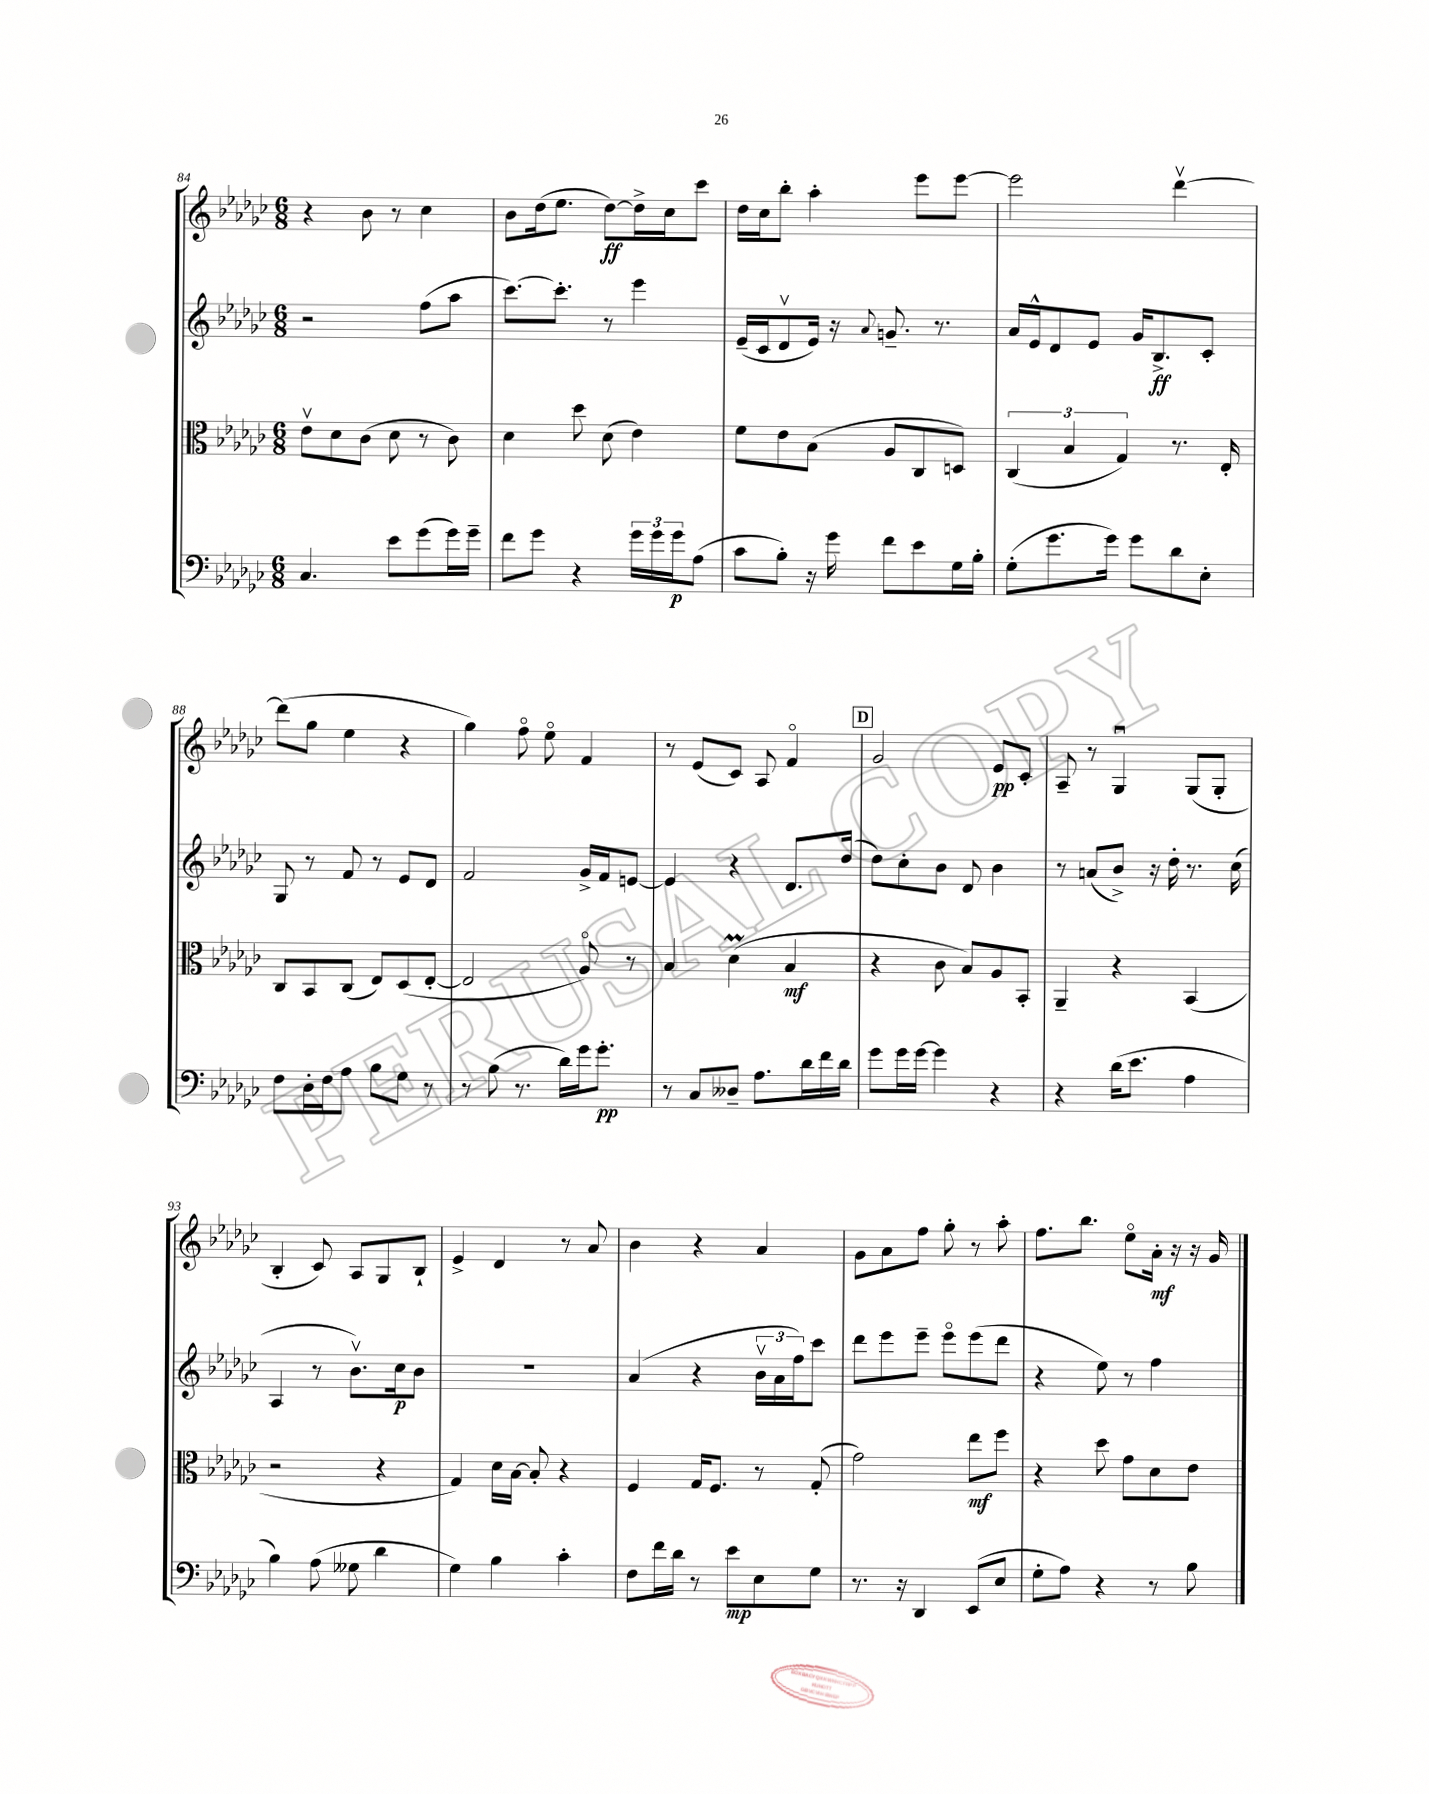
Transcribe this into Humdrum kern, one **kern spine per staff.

**kern	**dynam	**kern	**dynam	**kern	**dynam	**kern	**dynam
*part4	*part4	*part3	*part3	*part2	*part2	*part1	*part1
*staff4	*staff4	*staff3	*staff3	*staff2	*staff2	*staff1	*staff1
*clefF4	*	*clefC3	*	*clefG2	*	*clefG2	*
*k[b-e-a-d-g-c-]	*	*k[b-e-a-d-g-c-]	*	*k[b-e-a-d-g-c-]	*	*k[b-e-a-d-g-c-]	*
*M6/8	*	*M6/8	*	*M6/8	*	*M6/8	*
=84	=84	=84	=84	=84	=84	=84	=84
4.C-/	.	8e-v\L	.	2r	.	4r	.
.	.	8d-\	.	.	.	.	.
.	.	(8c-\J	.	.	.	8b-\	.
8e-\L	.	8d-\	.	.	.	8r	.
(8g-\	.	8r	.	(8ff\L	.	4cc-\	.
16g-\L)	.	8c-\)	.	8aa-\J	.	.	.
16g-~\JJ	.	.	.	.	.	.	.
=85	=85	=85	=85	=85	=85	=85	=85
8f\L	.	4d-\	.	[8.ccc-\L)	.	8b-\L	.
8g-\J	.	.	.	.	.	(16dd-\k	.
.	.	.	.	8.ccc-'\J]	.	8.ee-\J	.
4r	.	8dd-\	.	.	.	.	.
.	.	(8d-\	.	8r	.	[8dd-\L)	ff
24g-\LL	.	4e-\)	.	4eee-\	.	16dd-^\L]	.
24g-\	.	.	.	.	.	.	.
.	.	.	.	.	.	16cc-\J	.
24g-\J	p	.	.	.	.	.	.
(8A-\J	.	.	.	.	.	8ccc-\J	.
=86	=86	=86	=86	=86	=86	=86	=86
8c-\L	.	8f\L	.	(16e-~/LL	.	16dd-\LL	.
.	.	.	.	16c-/J	.	16cc-\J	.
8B-'\J)	.	8e-\	.	8d-v/	.	8bb-'\J	.
16r	.	(8B-\J	.	16e-/Jk)	.	4aa-'\	.
16g-\	.	.	.	16r	.	.	.
.	.	.	.	8qqa-/	.	.	.
8f\L	.	8A-/L	.	8.gn~/	.	.	.
8e-\	.	8C-/	.	.	.	8eee-\L	.
.	.	.	.	8.r	.	.	.
16G-\L	.	8Dn/J)	.	.	.	[8eee-\J	.
16B-'\JJ	.	.	.	.	.	.	.
=87	=87	=87	=87	=87	=87	=87	=87
(8G-'\L	.	(6C-/	.	16a-/LL	.	2eee-\]	.
.	.	.	.	16e-^^/J	.	.	.
8.g-\	.	.	.	8d-/	.	.	.
.	.	6B-/	.	.	.	.	.
.	.	.	.	8e-/J	.	.	.
16g-\Jk)	.	.	.	.	.	.	.
.	.	6G-/)	.	.	.	.	.
8g-\L	.	.	.	16g-/KL	.	.	.
.	.	.	.	8.B-^/	ff	.	.
8d-\	.	8.r	.	.	.	[4ddd-v\	.
8E-'\J	.	.	.	8c-'/J	.	.	.
.	.	16E-'/	.	.	.	.	.
!!LO:LB:g=z
=88	=88	=88	=88	=88	=88	=88	=88
8F\L	.	8C-/L	.	8G-/	.	(8ddd-\L]	.
16D-'\L	.	8BB-/	.	8r	.	8gg-\J	.
16F\J	.	.	.	.	.	.	.
8A-\J	.	(8C-/J	.	8f/	.	4ee-\	.
8B-\L	.	8E-/L)	.	8r	.	.	.
8G-\J	.	(8D-/	.	8e-/L	.	4r	.
8r	.	[8E-'/J	.	8d-/J	.	.	.
=89	=89	=89	=89	=89	=89	=89	=89
8r	.	2E-/]	.	2f/	.	4gg-\)	.
(8B-\	.	.	.	.	.	.	.
8.r	.	.	.	.	.	8ff\	.
.	.	.	.	.	.	8ee-\	.
16d-\LL)	.	.	.	.	.	.	.
16g-\J	.	8A-/)	.	16g-^/LL	.	4f/	.
8.g-'\J	pp	.	.	16f/J	.	.	.
.	.	8r	.	[8en/J	.	.	.
=90	=90	=90	=90	=90	=90	=90	=90
8r	.	4B-/	.	4e/]	.	8r	.
8C-/L	.	.	.	.	.	(8e-/L	.
8D--X~/J	.	(4d-M\	.	4r	.	8c-/J)	.
8.A-\L	.	.	.	.	.	8A-/	.
.	.	4B-/	mf	8.d-/L	.	4f/	.
16d-\L	.	.	.	.	.	.	.
16f\	.	.	.	.	.	.	.
16d-\JJ	.	.	.	(16dd-/Jk	.	.	.
!!LO:REH:place=s1:t=D
=91	=91	=91	=91	=91	=91	=91	=91
8g-\L	.	4r	.	8dd-\L)	.	2g-/	.
16g-\L	.	.	.	8cc-'\	.	.	.
[16g-\JJ	.	.	.	.	.	.	.
4g-\]	.	8c-\	.	8b-\J	.	.	.
.	.	8B-/L)	.	8d-/	.	.	.
4r	.	8A-/	.	4b-\	.	8e-/L	pp
.	.	8BB-'/J	.	.	.	8c-'/J	.
=92	=92	=92	=92	=92	=92	=92	=92
4r	.	4AA-~/	.	8r	.	8A-~/	.
.	.	.	.	(8an/L	.	8r	.
(16d-\KL	.	4r	.	8b-^/J)	.	4G-u/	.
8.e-\J	.	.	.	.	.	.	.
.	.	.	.	16r	.	.	.
.	.	.	.	16dd-'\	.	.	.
4A-\	.	(4BB-/	.	8.r	.	(8G-/L	.
.	.	.	.	.	.	8G-'/J	.
.	.	.	.	(16cc-\	.	.	.
!!LO:LB:g=z
=93	=93	=93	=93	=93	=93	=93	=93
4B-\)	.	2r	.	4A-/	.	4B-'/	.
(8A-\	.	.	.	8r	.	8c-/)	.
8G--X\	.	.	.	8.b-v\L)	.	8A-/L	.
4d-\	.	4r	.	.	.	8G-/	.
.	.	.	.	16cc-\k	p	.	.
.	.	.	.	8b-\J	.	8B-`/J	.
=94	=94	=94	=94	=94	=94	=94	=94
4G-\)	.	4G-/)	.	2.r	.	4e-^/	.
4B-\	.	16d-\LL	.	.	.	4d-/	.
.	.	[16B-\JJ	.	.	.	.	.
.	.	8B-'/]	.	.	.	.	.
4c-'\	.	4r	.	.	.	8r	.
.	.	.	.	.	.	8a-/	.
=95	=95	=95	=95	=95	=95	=95	=95
8F\L	.	4F/	.	(4a-/	.	4b-\	.
16f\L	.	.	.	.	.	.	.
16d-\JJ	.	.	.	.	.	.	.
8r	.	16G-/KL	.	4r	.	4r	.
.	.	8.F/J	.	.	.	.	.
8e-\L	mp	.	.	.	.	.	.
8E-\	.	8r	.	24b-v\LL	.	4a-/	.
.	.	.	.	24a-\	.	.	.
.	.	.	.	24ff\J)	.	.	.
8G-\J	.	(8G-'/	.	8ccc-\J	.	.	.
=96	=96	=96	=96	=96	=96	=96	=96
8.r	.	2g-\)	.	8ddd-\L	.	8g-\L	.
.	.	.	.	8eee-\	.	8a-\	.
16r	.	.	.	.	.	.	.
4DD-/	.	.	.	8eee-~\J	.	8ff\J	.
.	.	.	.	8eee-\L	.	8gg-'\	.
(8EE-/L	.	8ee-\L	mf	(8eee-\	.	8r	.
8E-/J	.	8ff\J	.	8ddd-\J	.	8aa-'\	.
=97	=97	=97	=97	=97	=97	=97	=97
8G-'\L	.	4r	.	4r	.	8.ff\L	.
8A-\J)	.	.	.	.	.	.	.
.	.	.	.	.	.	8.bb-\J	.
4r	.	8dd-\	.	8ee-\)	.	.	.
.	.	8g-\L	.	8r	.	8ee-\L	.
8r	.	8d-\	.	4ff\	.	16a-'\Jk	mf
.	.	.	.	.	.	16r	.
8B-\	.	8e-\J	.	.	.	16r	.
.	.	.	.	.	.	16g-/	.
==	==	==	==	==	==	==	==
*-	*-	*-	*-	*-	*-	*-	*-
